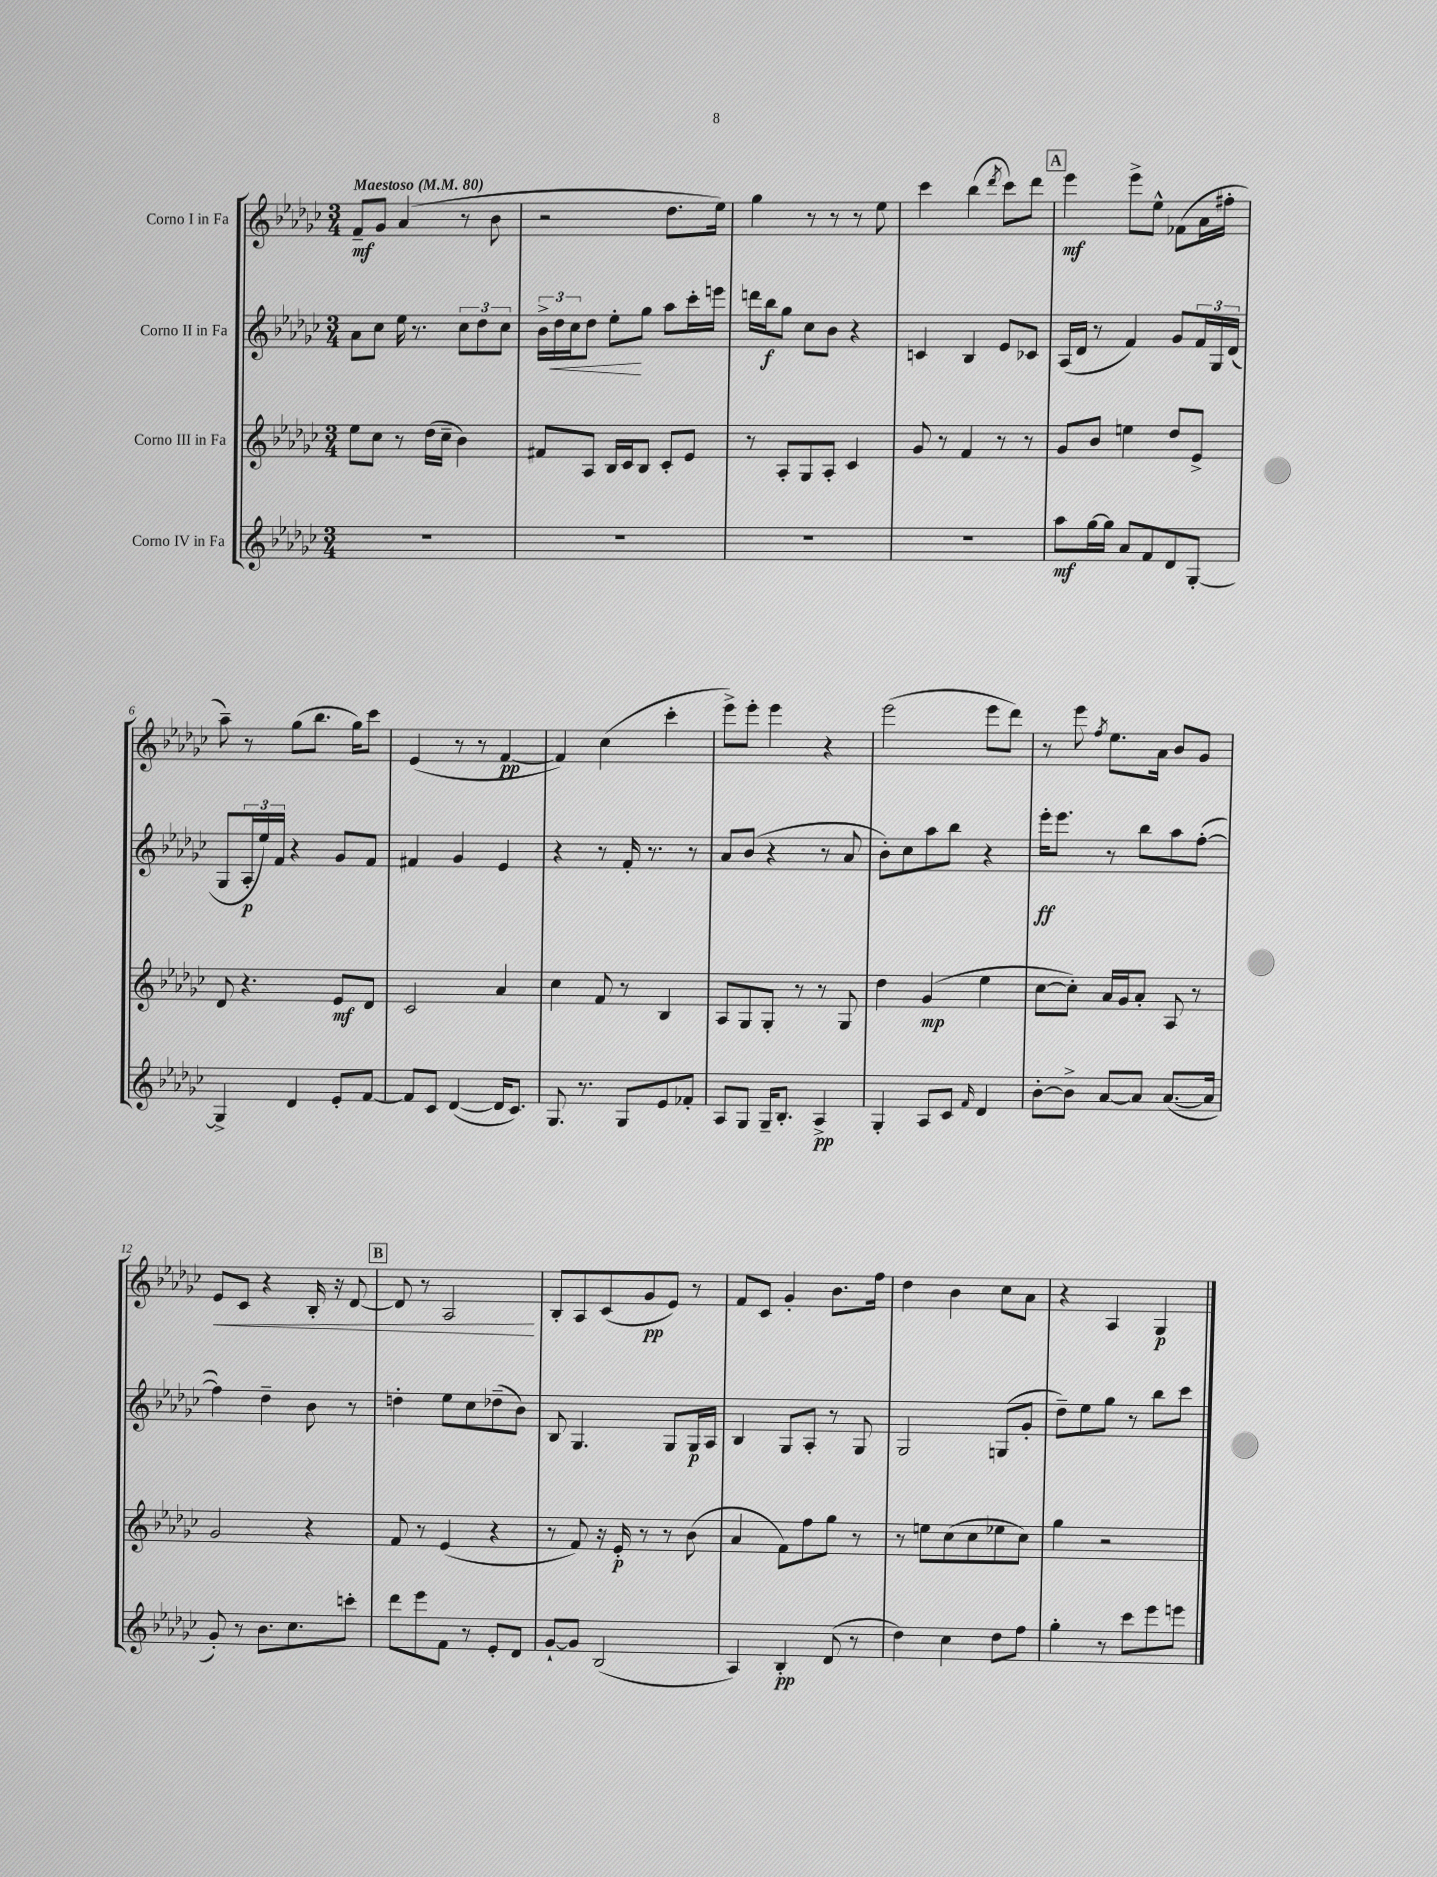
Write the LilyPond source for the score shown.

<<
\new StaffGroup <<
\new Staff = "s0" \with { instrumentName = "Corno I in Fa" } {
    \clef treble \key ges \major \numericTimeSignature \time 3/4 \tempo "Maestoso" 4 = 80
    f'8--\mf ges'8 aes'4( r8 bes'8 |
    r2 des''8. ees''16) |
    ges''4 r8 r8 r8 ees''8 |
    ces'''4 bes''4( \acciaccatura { des'''8 } ces'''8) des'''8 |
    \mark \markup { \box "A" } ees'''4\mf ees'''8-> ees''8-^ fes'8( aes'16 fis''16-. |
    aes''8--) r8 ges''8( bes''8. ges''16) ces'''8 |
    ees'4( r8 r8 f'4~\pp |
    f'4) ces''4( ces'''4-. |
    ees'''8->) ees'''8-. ees'''4 r4 |
    ees'''2( ees'''8 des'''8) |
    r8 ees'''8 \acciaccatura { f''8 } ees''8. aes'16 bes'8 ges'8 |
    ees'8\< ces'8 r4 bes16-. r16 des'8~ |
    \mark \markup { \box "B" } des'8 r8 aes2\! |
    bes8-. aes8 ces'8( ges'8\pp ees'8) r8 |
    f'8 ces'8 ges'4-. bes'8. f''16 |
    des''4 bes'4 ces''8 aes'8 |
    r4 aes4 ges4\p \bar "|." |
}
\new Staff = "s1" \with { instrumentName = "Corno II in Fa" } {
    \clef treble \key ges \major \numericTimeSignature \time 3/4
    aes'8 ces''8 ees''16 r8. \tuplet 3/2 { ces''8 des''8 ces''8 } |
    \tuplet 3/2 { bes'16-> des''16\< ces''16 } des''8 ees''8-.\! ges''8 aes''8 ces'''16-. e'''16 |
    d'''16 bes''16\f ges''8 ces''8 bes'8 r4 |
    c'4 bes4 ees'8 ces'8 |
    \mark \markup { \box "A" } aes16( des'16 r8 f'4) ges'8 \tuplet 3/2 { f'16 ges16 des'16( } |
    ges8 \tuplet 3/2 { aes16-.\p ees''16) f'16 } r4 ges'8 f'8 |
    fis'4 ges'4 ees'4 |
    r4 r8 f'16-. r8. r8 |
    aes'8 bes'8( r4 r8 aes'8 |
    bes'8-.) ces''8 aes''8 bes''8 r4 |
    ees'''16-.\ff ees'''8. r8 bes''8 aes''8 f''8~-.( |
    f''4) des''4-- bes'8 r8 |
    \mark \markup { \box "B" } d''4-. ees''8 ces''8 des''8--( bes'8) |
    bes8 ges4. ges8 ges16\p aes16 |
    bes4 ges8 aes8-. r8 ges8 |
    ges2 g8( ges'8-. |
    des''8--) ees''8 ges''8 r8 bes''8 ces'''8 \bar "|." |
}
\new Staff = "s2" \with { instrumentName = "Corno III in Fa" } {
    \clef treble \key ges \major \numericTimeSignature \time 3/4
    ees''8 ces''8 r8 des''16( ces''16-- bes'4) |
    fis'8 aes8 bes16 ces'16 bes8 ces'8-. ees'8 |
    r8 aes8-. ges8 aes8-. ces'4 |
    ges'8 r8 f'4 r8 r8 |
    \mark \markup { \box "A" } ges'8 bes'8 e''4 des''8 ees'8-> |
    des'8 r4. ees'8\mf des'8 |
    ces'2 aes'4 |
    ces''4 f'8 r8 bes4 |
    aes8 ges8 ges8-. r8 r8 ges8 |
    des''4 ges'4\mp( ees''4 |
    ces''8~ ces''8-.) aes'16 ges'16 aes'8-. aes8 r8 |
    ges'2 r4 |
    \mark \markup { \box "B" } f'8 r8 ees'4( r4 |
    r8 f'8) r16 ees'16-.\p r8 r8 bes'8( |
    aes'4 f'8) f''8 ges''8 r8 |
    r8 e''8 ces''8( ces''8 ees''8 ces''8) |
    ges''4 r2 \bar "|." |
}
\new Staff = "s3" \with { instrumentName = "Corno IV in Fa" } {
    \clef treble \key ges \major \numericTimeSignature \time 3/4
    R2. |
    R2. |
    R2. |
    R2. |
    \mark \markup { \box "A" } aes''8\mf ges''16~ ges''16 aes'8 f'8 des'8 ges8~-. |
    ges4-> des'4 ees'8-. f'8~ |
    f'8 ces'8 des'4~( des'16 ces'8.) |
    ges8. r8. ges8 ees'8 fes'8-. |
    aes8 ges8 ges16-- bes8.-. aes4->\pp |
    ges4-. aes8 ces'8 \grace { f'16 } des'4 |
    bes'8~-. bes'8-> aes'8~ aes'8 aes'8.~( aes'16 |
    ges'8-.) r8 bes'8. ces''8. c'''8-. |
    \mark \markup { \box "B" } des'''8 ees'''8 f'8 r8 ees'8-. des'8 |
    ges'8~-! ges'8 bes2( |
    aes4) bes4-.\pp des'8( r8 |
    des''4) ces''4 des''8 f''8 |
    ges''4-. r8 ces'''8 ees'''8 e'''8 \bar "|." |
}
>>
>>
